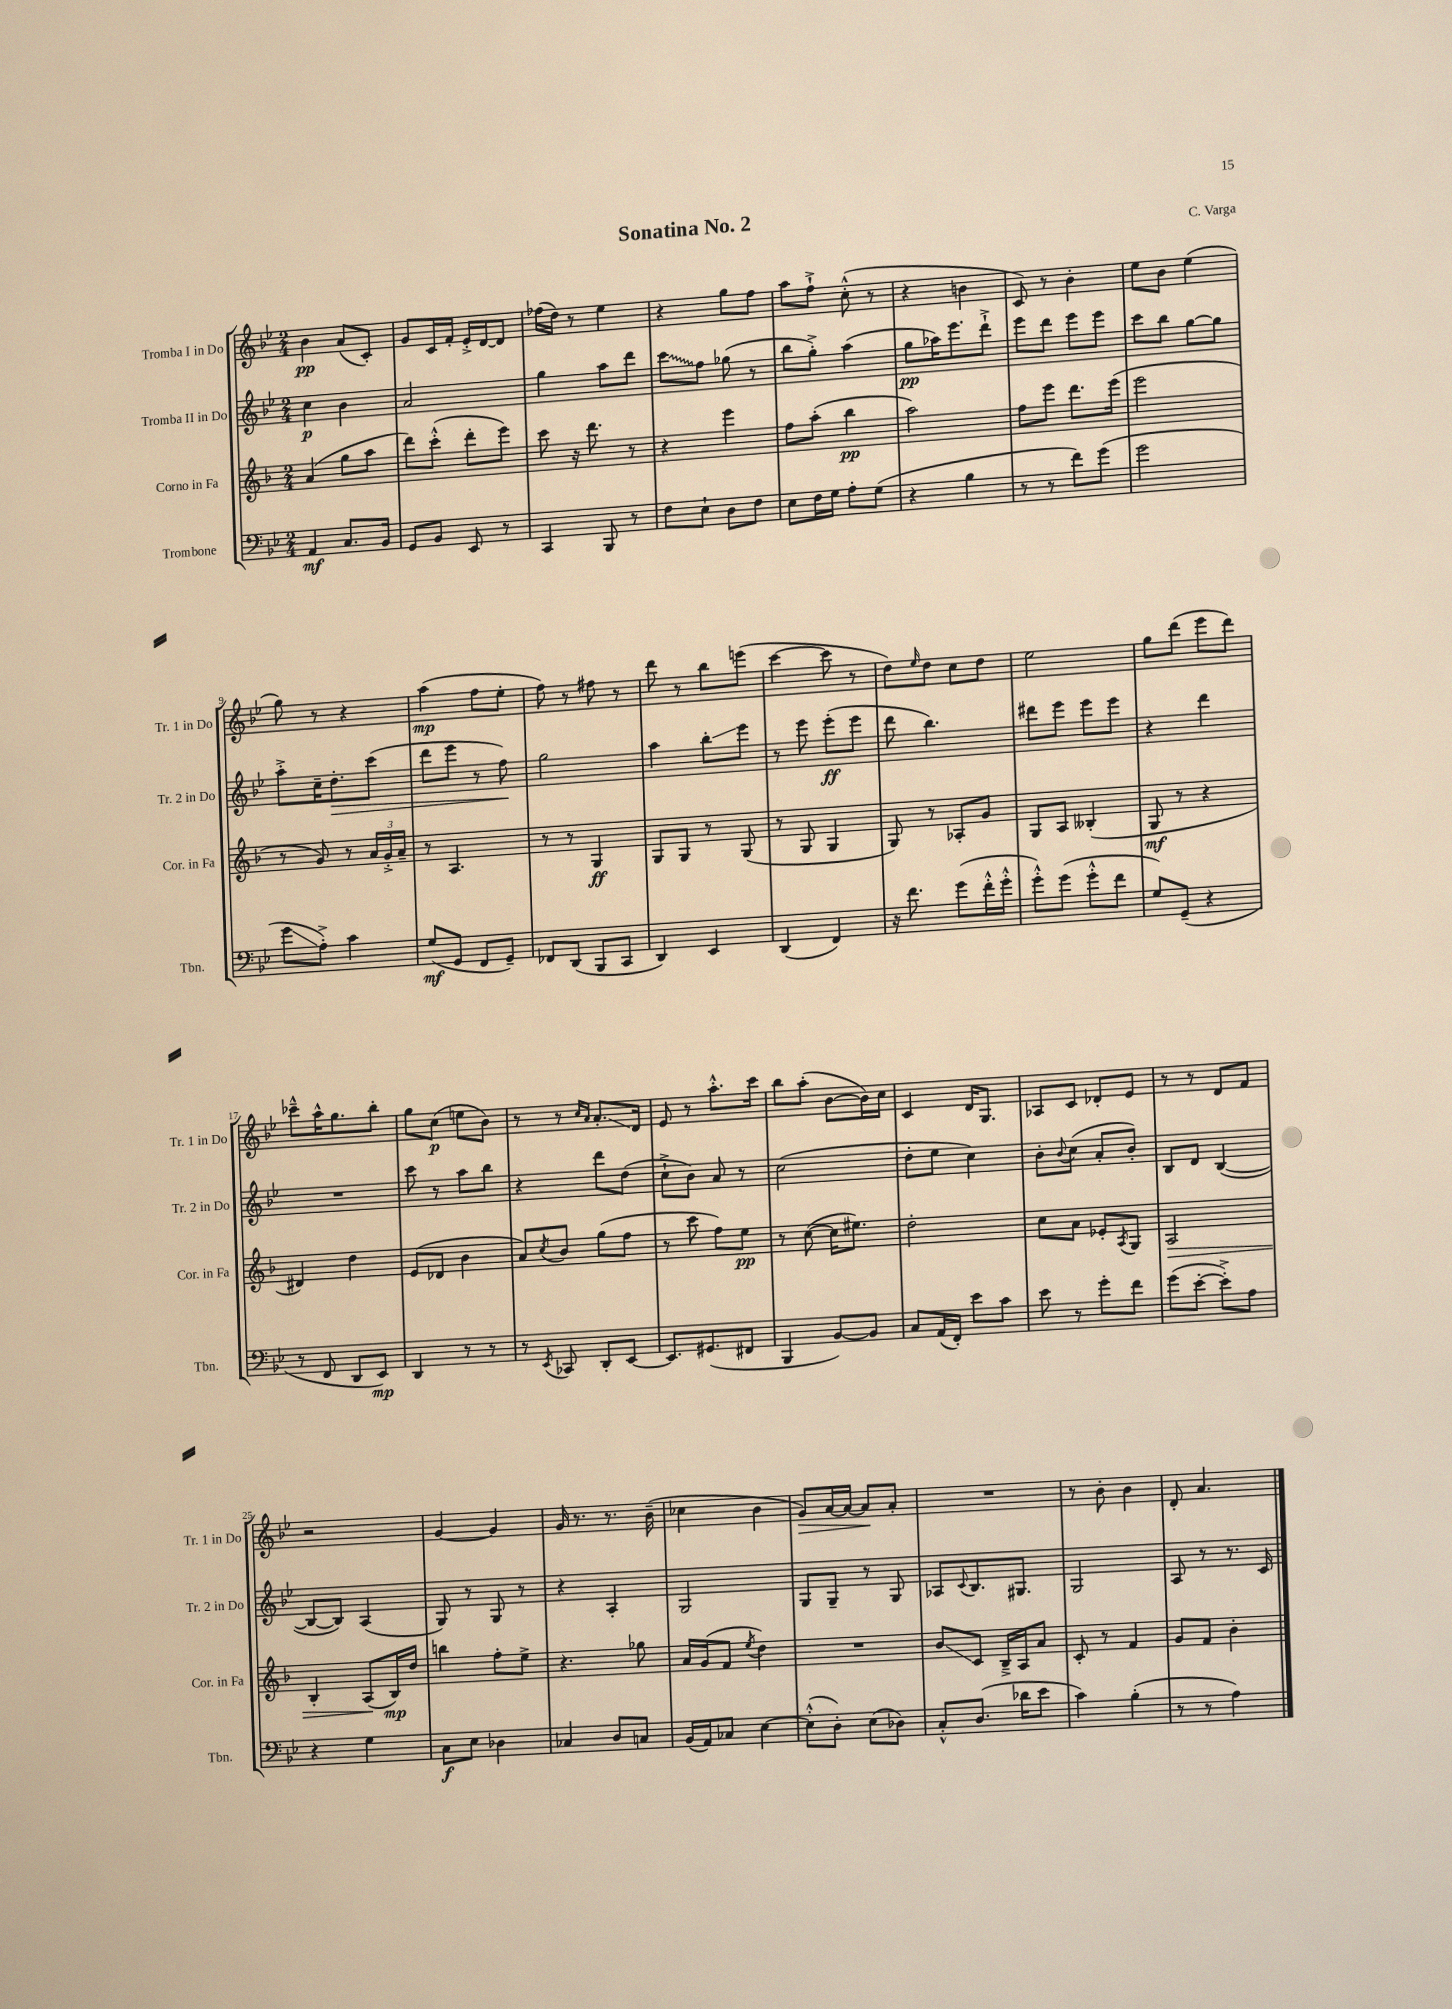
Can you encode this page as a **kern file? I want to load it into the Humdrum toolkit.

**kern	**kern	**kern	**kern
*staff4	*staff3	*staff2	*staff1
*clefF4	*clefG2	*clefG2	*clefG2
*k[b-e-]	*k[b-]	*k[b-e-]	*k[b-e-]
*M2/4	*M2/4	*M2/4	*M2/4
4AA	(4a	4cc	4b-
8.C	8gg	4b-	(8a
.	8aa	.	8c')
16BB-	.	.	.
=	=	=	=
8GG	8ddd)	2a	8g
8BB-	(8ccc'^^	.	16c
.	.	.	16f'
8EE-	8ddd'	.	16e-'^
.	.	.	[16d
8r	8eee)	.	8d]
=	=	=	=
4CC	8ccc	4gg	(16ff-
.	.	.	16dd)
.	16r	.	8r
.	8.ddd	.	.
8BBB-	.	8aa	4ee-
8r	8r	8ddd	.
=	=	=	=
8F	4r	8ccc	4r
8E-`	.	8ff	.
8D	4eee	(8gg-	8gg
8F	.	8r	8ff
=	=	=	=
8E-	8ff	8bb-	8aa
16F	(8aa'	8gg'^)	8ff`^
16G	.	.	.
8A'	4bb-	(4aa	(8cc'^^
(8G	.	.	8r
=	=	=	=
4r	2aa)	8gg	4r
.	.	16aa-)	.
.	.	8.eee-	.
4B-	.	.	4b
.	.	8ddd`^	.
=	=	=	=
8r	8ff	8eee-	8c)
8r	8eee	8ddd	8r
8f)	8.ddd	8eee-	4b-'
(8g	.	8eee-	.
.	(16eee	.	.
=	=	=	=
2g	2eee	8ccc	8ee-
.	.	8bb-	8b-
.	.	[8gg	(4ee-
.	.	8gg]	.
=	=	=	=
8g	8r	8aa'^	8gg)
8A'^)	8g)	16cc~	8r
.	.	8.dd'	.
4c	8r	.	4r
.	24a	(8ccc	.
.	24g'^	.	.
.	24a~	.	.
=	=	=	=
(8G	8r	8ddd	(4aa
8GG	4.A	8eee-	.
8FF	.	8r	8ff
8GG~)	.	8ff)	8ee-'
=	=	=	=
8FF-	8r	2gg	8ff)
(8DD	8r	.	8r
8BBB-	4G	.	8ff#
8CC	.	.	8r
=	=	=	=
4DD)	8G	4aa	8ddd
.	8G	.	8r
4EE-	8r	8bb-'	8bb-
.	(8G	8eee-	(8eee
=	=	=	=
(4DD	8r	8r	[4ccc
.	8G	8eee-	.
4FF)	4G	(8eee-'	8ccc]
.	.	8eee-	8r
=	=	=	=
16r	8G)	8ddd	8dd)
8.f	.	.	.
.	.	.	16qqee-
.	8r	4.bb-)	8dd
(8g	8A-'	.	8cc
16f'^^	8g	.	8dd
16g'^^	.	.	.
=	=	=	=
8g'^^)	8G	8ddd#	2ee-
(8g	8A	8eee-	.
8g'^^	(4B--'	8eee-	.
8f	.	8eee-	.
=	=	=	=
8G)	8G	4r	8gg
(8GG~	8r	.	(8ddd
4r	4r	4ddd	8eee-
.	.	.	8ddd)
=	=	=	=
8r	4d#)	2r	8ccc-~^^
8FF	.	.	16aa^^
.	.	.	8.gg
8DD	4dd	.	.
8EE-)	.	.	8bb-'
=	=	=	=
4DD	(8e	8ccc	8gg
.	8d-	8r	(8cc
8r	4b-	8aa	8ee
8r	.	8bb-	8b-)
=	=	=	=
8r	8a)	4r	8r
8qEE-	8qcc	.	.
8CC-	8b-	.	8r
.	.	.	16qqcc
.	.	.	16qqa
8DD'	(8gg	8ddd	8.a'
[8EE-	8ff	(8dd	.
.	.	.	16d
=	=	=	=
8.EE-]	8r	8cc`^	8e-
.	8ccc	8b-)	8r
(8.GG#	.	.	.
.	8ff)	8a	8.aa'^^
8FF#	8ee	8r	.
.	.	.	16ccc
=	=	=	=
4BBB-	8r	(2cc	8bb-
.	([8cc	.	(8aa'
[8BB-)	16cc]	.	[8b-
.	8.ee#)	.	.
8BB-]	.	.	16b-])
.	.	.	16cc
=	=	=	=
8C	2dd'	8dd'	4c
(16AA	.	8ee-	.
16FF')	.	.	.
8e-	.	4cc)	16d
.	.	.	8.G
8c	.	.	.
=	=	=	=
8e-	8cc	8b-'	8A-
.	.	8qqb-	.
8r	8a	(8cc	8c
8g'	8e-'	8a'	8d-'
.	8qA	.	.
8f	8G	8b-')	8e-
=	=	=	=
(8g	2A	8B-	8r
[8e-'	.	8d	8r
8e-'^])	.	([4B-	8d
8A	.	.	8f
=	=	=	=
4r	4B-'	8B-_	2r
.	.	8B-])	.
4G	(8A	(4A	.
.	16B-)	.	.
.	16dd	.	.
=	=	=	=
8C	4bb	8G)	[4g
8E-	.	8r	.
4D-	8ff'	8G	4g]
.	8ee^	8r	.
=	=	=	=
4C-	4.r	4r	16g
.	.	.	8.r
8D	.	4A'	8.r
8C	8gg-	.	.
.	.	.	(16b-~
=	=	=	=
(16BB-	16a	2G	4cc-
16AA)	(16g	.	.
8C-	8f	.	.
.	8qee	.	.
[4E-	4dd)	.	4b-
=	=	=	=
(8E-'^^]	2r	8G	8g)
8D')	.	8G~	[16a
.	.	.	16a_
(8E-	.	8r	8a]
8D-)	.	8G	8a'
=	=	=	=
8C'^^	8b-	8A-	2r
.	.	8qqc	.
(8.D	8c	8.B-	.
.	16B-~^	.	.
16d-	16A	8.G#	.
8e-	8a	.	.
=	=	=	=
4c)	8c'	2G	8r
.	8r	.	8b-'
(4B-'	4f	.	4b-
=	=	=	=
8r	8g	8A	8d'
8r	8f	8r	4.a
4A)	4b-'	8.r	.
.	.	16c	.
==	==	==	==
*-	*-	*-	*-
